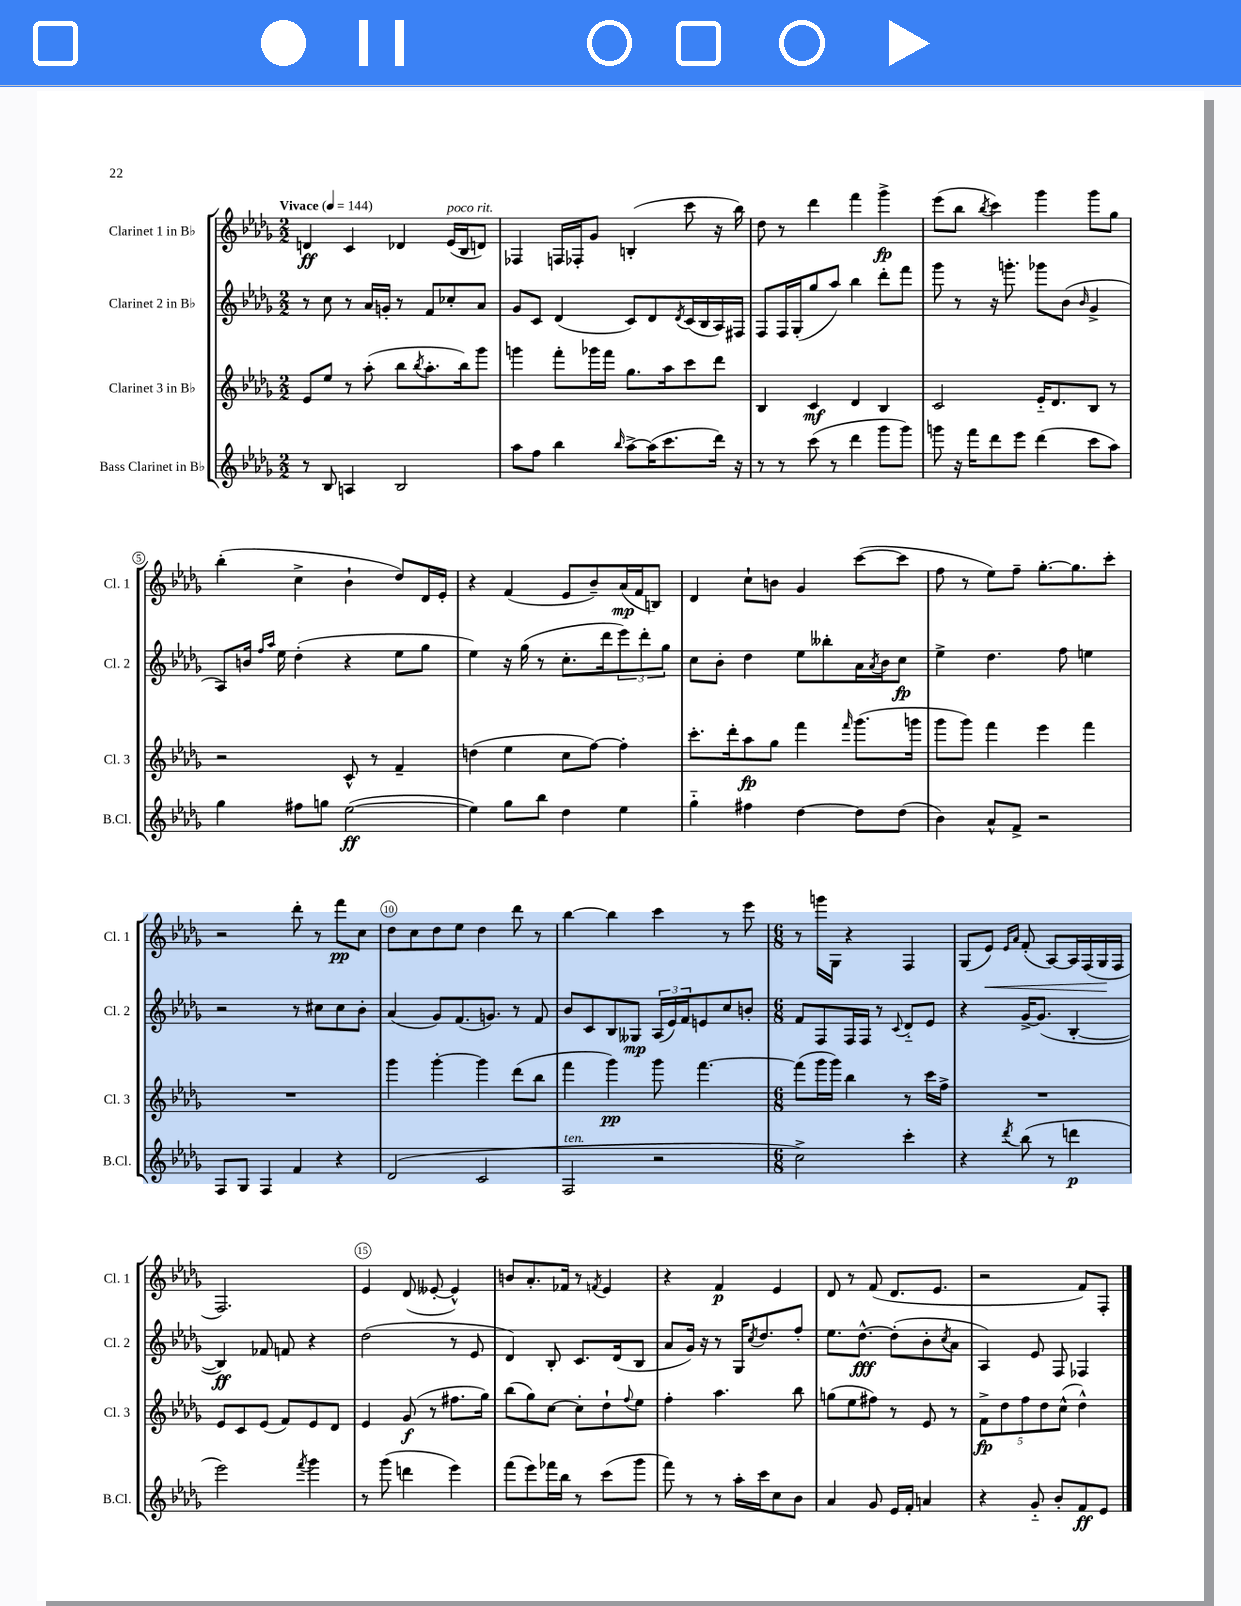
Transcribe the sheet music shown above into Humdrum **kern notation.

**kern	**kern	**kern	**kern
*staff4	*staff3	*staff2	*staff1
*clefG2	*clefG2	*clefG2	*clefG2
*k[b-e-a-d-g-]	*k[b-e-a-d-g-]	*k[b-e-a-d-g-]	*k[b-e-a-d-g-]
*M2/2	*M2/2	*M2/2	*M2/2
*MM144	*MM144	*MM144	*MM144
8r	8e-	8r	4d
8B-	8ee-	8cc	.
4A	8r	8r	4c
.	(8aa-'	16a-	.
.	.	16g'	.
2B-	8bb-	8r	4d-
.	8qbb-	.	.
.	8.aa-'	8f	.
.	.	8cc-'	(16e-
.	16bb-)	.	16B-
.	8ggg-	8a-	8d)
=	=	=	=
8aa-	4ggg	8g-	4F-
8ff	.	8c	.
4bb-	8fff'	(4d-	16F
.	.	.	16F-'
.	16ggg-	.	8g-
.	16fff	.	.
16qqbb-	.	.	.
[8aa-^	8.gg-	8c)	(4B'
(16aa-]	.	8d-	.
8.ccc	16aa-	.	.
.	.	8qd-	.
.	8ccc	(16c	8ccc
.	.	16B-	.
16ddd-)	8ddd-	16A-)	16r
16r	.	16F#	16bb-)
=	=	=	=
8r	4B-	8F	8dd-
8r	.	16F	8r
.	.	(16G-'	.
(8ccc	4c	8gg-	4ddd-
8r	.	8aa-)	.
4ddd-	4d-	4bb-	4fff
8ggg-	4B-	8ddd-'	4ggg-^
8ggg-)	.	8fff	.
=	=	=	=
8ggg	2c	8ggg-	(8eee-
16r	.	8r	8bb-
16fff	.	.	.
.	.	.	8qbb-
8ddd-	.	16r	4ccc)
.	.	8.ggg'	.
8eee-	.	.	.
(4ddd-	16e-'~	8ggg-	4ggg-
.	8.d-	.	.
.	.	(8b-	.
.	.	16qqb-	.
8ccc	8B-	4g-^	8ggg-
8aa-)	8r	.	8gg-
=	=	=	=
4gg-	2r	8A-)	(4bb-'
.	.	16b	.
.	.	16qqff	.
.	.	16qqaa-	.
.	.	16ee-	.
8ff#	.	(4dd-'	4cc^
8gg	.	.	.
([2ee-	8c^^	4r	4b-`
.	8r	.	.
.	4f~	8ee-	8dd-)
.	.	8gg-	16d-
.	.	.	16e-'
=	=	=	=
4ee-])	(4dd	4ee-)	4r
8gg-	4ee-	16r	(4f
.	.	(16gg-	.
8bb-	.	8r	.
4dd-	8cc	8.cc'	8e-
.	[8ff)	.	8b-~)
.	.	16ddd-	.
4ee-	4ff']	12eee-)	(16a-
.	.	.	16f
.	.	12ddd-'	.
.	.	.	8B)
.	.	12gg-	.
=	=	=	=
4gg-'~	8.ccc'	8cc	4d-
.	.	8b-'	.
.	16ddd-'	.	.
4ff#	8aa-	4dd-	8cc`
.	8gg-	.	8b
[4dd-	4fff	8ee-	4g-
.	.	8bb--'	.
.	16qqfff	.	.
8dd-]	(8.ggg-	16a-	([8ccc
.	.	8qa-	.
.	.	16b-	.
(8dd-	.	8cc	8ccc]
.	16ggg	.	.
=	=	=	=
4b-)	8ggg-	4ee-^	8ff
.	8ggg-)	.	8r
8a-^^	4fff	4.dd-	8ee-)
8f^	.	.	8ff~
2r	4eee-	.	[8.gg-'
.	.	8ff	.
.	.	.	8.gg-]
.	4fff	4ee	.
.	.	.	8ccc'
=	=	=	=
8F	1r	2r	2r
8G-	.	.	.
4F	.	.	.
4f	.	8r	8ddd-'
.	.	8cc#	8r
4r	.	8cc#	8fff
.	.	8b-'	8cc
=	=	=	=
(2d-	4ggg-	(4a-	8dd-
.	.	.	8cc
.	[4ggg-'	8g-)	8dd-
.	.	(8.f	8ee-
2c	4ggg-]	.	4dd-
.	.	8.g)	.
.	(8ddd-	8r	8ddd-
.	8bb-	8f	8r
=	=	=	=
2F	4fff	8b-	[4bb-
.	.	8c	.
.	4ggg-)	8B-	4bb-]
.	.	8G--	.
2r	8ggg-	(24A-	4ccc
.	.	24e-)	.
.	.	24f	.
.	[4.fff	8e	.
.	.	8cc	8r
.	.	8b'	8eee-
=	=	=	=
*M6/8	*M6/8	*M6/8	*M6/8
2cc^)	(8fff]	8f	8r
.	16ggg-	8F	16ggg
.	16ggg-)	.	16G-
.	4bb-	16F	4r
.	.	16F	.
.	.	8r	.
.	.	8qqc	.
4ccc'	8r	8d-'~	4F
.	16ccc	8e-	.
.	16ff^	.	.
=	=	=	=
4r	2.r	4r	(8G-
.	.	.	8e-)
.	.	.	16qqe-
8qddd-	.	.	16qqa-
(8bb-	.	[16g-^	(8f'
.	.	(8.g-]	.
8r	.	.	[8A-)
4ddd	.	[4B-'	16A-]
.	.	.	(16F
.	.	.	16G-
.	.	.	16F
=	=	=	=
2eee-)	8e-	4B-])	2.F)
.	8c	.	.
.	(8e-	8f-	.
.	8f)	8f	.
8qfff	.	.	.
4ggg-	8e-	4r	.
.	8d-	.	.
=	=	=	=
8r	4e-	(2dd-	4e-
(8ggg-	.	.	.
4ddd	(8g-	.	(8d-
.	8r	.	[8e--'
4eee-)	8.ff#	8r	4e--^^])
.	.	8e-	.
.	16gg-)	.	.
=	=	=	=
(8fff	(8bb-	4d-)	8b
8eee-)	8gg-)	.	8.a-'
16fff-	[8cc	8B-'	.
16bb-	.	.	16f-
8r	8cc']	8.c	8r
.	.	.	8qf
(8ccc	8dd-`	.	4e-
.	.	(16d-	.
.	8qqff	.	.
8ggg-	8ee-	8B-	.
=	=	=	=
8fff)	4ff'	8a-	4r
8r	.	16g-)	.
.	.	16r	.
8r	4.aa-	8r	4f
16aa-'	.	16G-	.
.	.	8qcc	.
16ccc	.	8.dd-	.
8cc	.	.	4e-
8b-	8bb-	8ff'	.
=	=	=	=
4a-	(8gg	8.ee-	8d-
.	8ee-	.	8r
.	.	[8.dd-^^	.
8g-	8ff#)	.	(8f
16e-	8r	(8dd-']	8.d-
16f'	.	.	.
4a	8e-	8b-'	.
.	.	.	8.e-
.	.	8qcc	.
.	8r	8a-	.
=	=	=	=
4r	10f^	4A-)	2r
.	10dd-	.	.
.	10ff	.	.
8g-'~	.	8e-	.
.	10dd-	.	.
8b-'	.	8F	.
.	(10cc^^	.	.
8f	4dd-^^)	4F-	8f)
8e-	.	.	8F'
==	==	==	==
*-	*-	*-	*-
